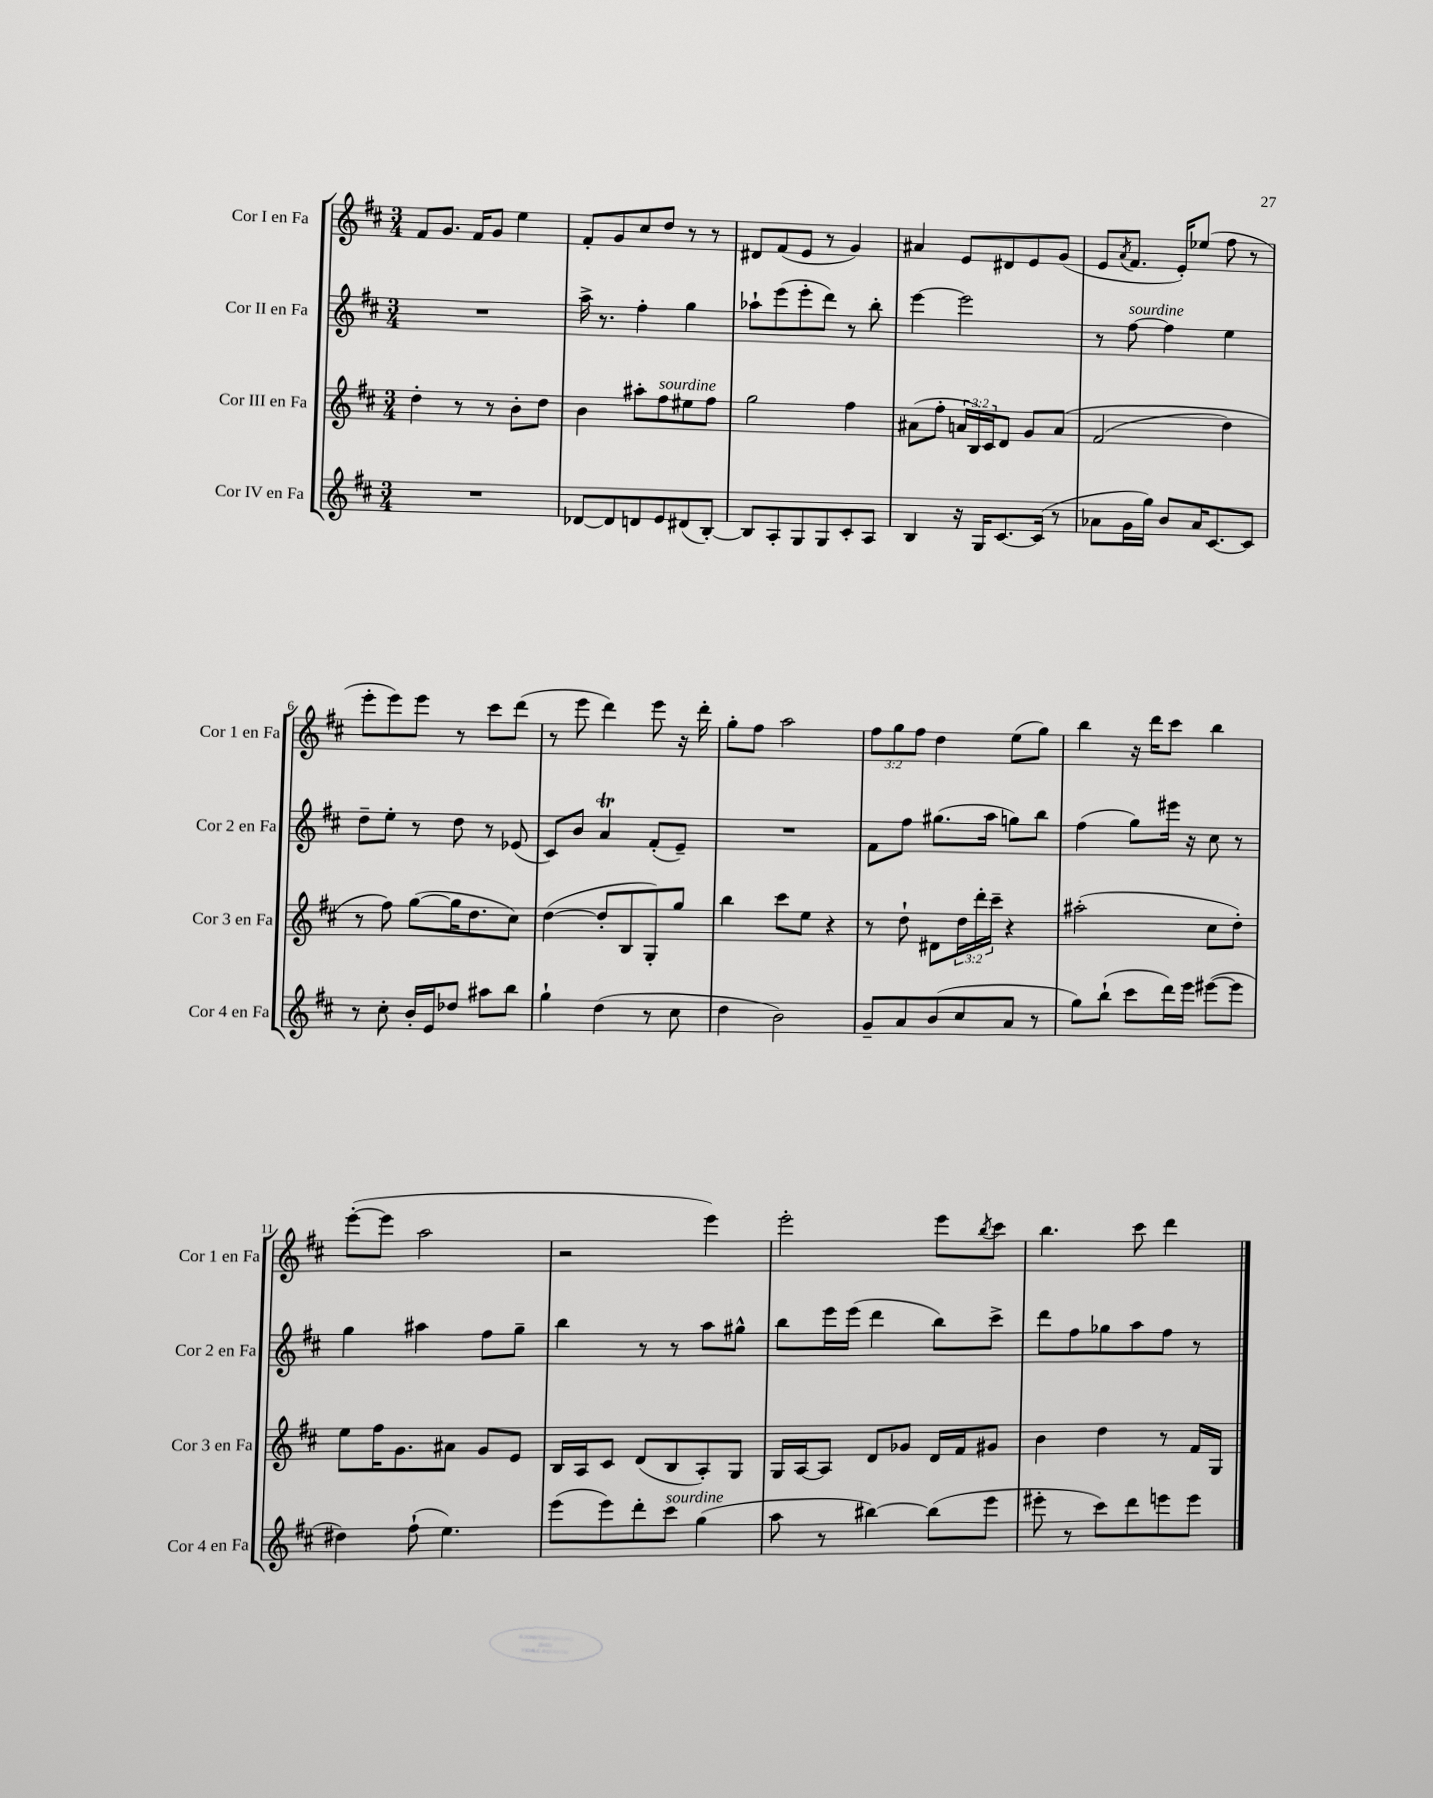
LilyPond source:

<<
\new StaffGroup <<
\new Staff = "s0" \with { instrumentName = "Cor I en Fa" shortInstrumentName = "Cor 1 en Fa" } {
    \clef treble \key d \major \numericTimeSignature \time 3/4 \override Staff.TupletNumber.text = #tuplet-number::calc-fraction-text
    fis'8 g'8. fis'16 g'8 e''4 |
    fis'8-. g'8 cis''8 d''8 r8 r8 |
    dis'8 fis'8( e'8 r8 g'4) |
    ais'4 e'8 dis'8 e'8 g'8( |
    e'8 \acciaccatura { a'8 } fis'8. e'16-.) ees''8( fis''8 r8 |
    e'''8-. e'''8) e'''8 r8 cis'''8 d'''8( |
    r8 e'''8 d'''4) e'''8 r16 d'''16-. |
    g''8-. fis''8 a''2 |
    \tuplet 3/2 { fis''8 g''8 fis''8 } d''4 e''8( g''8) |
    b''4 r16 d'''16 cis'''8 b''4 |
    e'''8~-.( e'''8 a''2 |
    r2 e'''4) |
    e'''2-. e'''8 \acciaccatura { b''8 } cis'''8 |
    b''4. cis'''8 d'''4 \bar "|." |
}
\new Staff = "s1" \with { instrumentName = "Cor II en Fa" shortInstrumentName = "Cor 2 en Fa" } {
    \clef treble \key d \major \numericTimeSignature \time 3/4
    R2. |
    a''16-> r8. fis''4-. g''4 |
    aes''8-! e'''8( e'''8-. d'''8) r8 b''8-. |
    e'''4~ e'''2 |
    r8 fis''8~^\markup { \italic "sourdine" } fis''4 e''4 |
    d''8-- e''8-. r8 d''8 r8 ees'8( |
    cis'8) b'8 a'4\trill fis'8-.( e'8--) |
    R2. |
    fis'8 fis''8 gis''8.( a''16 g''8) b''8 |
    fis''4( g''8) eis'''16 r16 cis''8 r8 |
    g''4 ais''4 fis''8 g''8-- |
    b''4 r8 r8 a''8 gis''8-^ |
    b''8 e'''16 e'''16( d'''4 b''8) cis'''8-> |
    d'''8 fis''8 ges''8 a''8 fis''8 r8 \bar "|." |
}
\new Staff = "s2" \with { instrumentName = "Cor III en Fa" shortInstrumentName = "Cor 3 en Fa" } {
    \clef treble \key d \major \numericTimeSignature \time 3/4 \override Staff.TupletNumber.text = #tuplet-number::calc-fraction-text
    d''4-. r8 r8 b'8-. d''8 |
    b'4 ais''8-. fis''8^\markup { \italic "sourdine" } eis''8 fis''8 |
    g''2 fis''4 |
    ais'8( fis''8-. \tuplet 3/2 { a'16 b16) cis'16 } d'8 g'8 a'8\( |
    fis'2( d''4) |
    r8 fis''8\) g''8~( g''16 d''8. cis''8) |
    d''4~( d''8-. b8 g8-.) g''8 |
    b''4 cis'''8 e''8 r4 |
    r8 d''8-! dis'8 \tuplet 3/2 { d''16 d'''16-. cis'''16-- } r4 |
    ais''2-.( cis''8 d''8-.) |
    e''8 fis''16 g'8. ais'8 g'8 e'8 |
    b16 a16 cis'8 d'8( b8 a8-.) g8 |
    g16 a16~ a8 d'8 ges'8 d'16 fis'16 gis'8 |
    b'4 d''4 r8 fis'16 g16 \bar "|." |
}
\new Staff = "s3" \with { instrumentName = "Cor IV en Fa" shortInstrumentName = "Cor 4 en Fa" } {
    \clef treble \key d \major \numericTimeSignature \time 3/4
    R2. |
    des'8~ des'8 d'8 e'8 dis'8( b8~-.) |
    b8 a8-. g8 g8 cis'8-. a8 |
    b4 r16 g16 cis'8.~ cis'16( r8 |
    aes'8 g'16 g''16) b'8 aes'16 cis'8.~ cis'8 |
    r8 cis''8-. b'16-. e'16 des''8 ais''8 b''8 |
    g''4-! d''4( r8 cis''8 |
    d''4 b'2) |
    g'8-- a'8 b'8( cis''8 a'8 r8 |
    g''8) b''8-!( cis'''8 d'''16) e'''16 eis'''8~( eis'''8 |
    dis''4) fis''8-!( e''4.) |
    e'''8( e'''8) d'''8-. cis'''8^\markup { \italic "sourdine" } g''4( |
    a''8 r8 bis''4~) bis''8( e'''8 |
    eis'''8-. r8 cis'''8) d'''8 e'''8 e'''8 \bar "|." |
}
>>
>>
